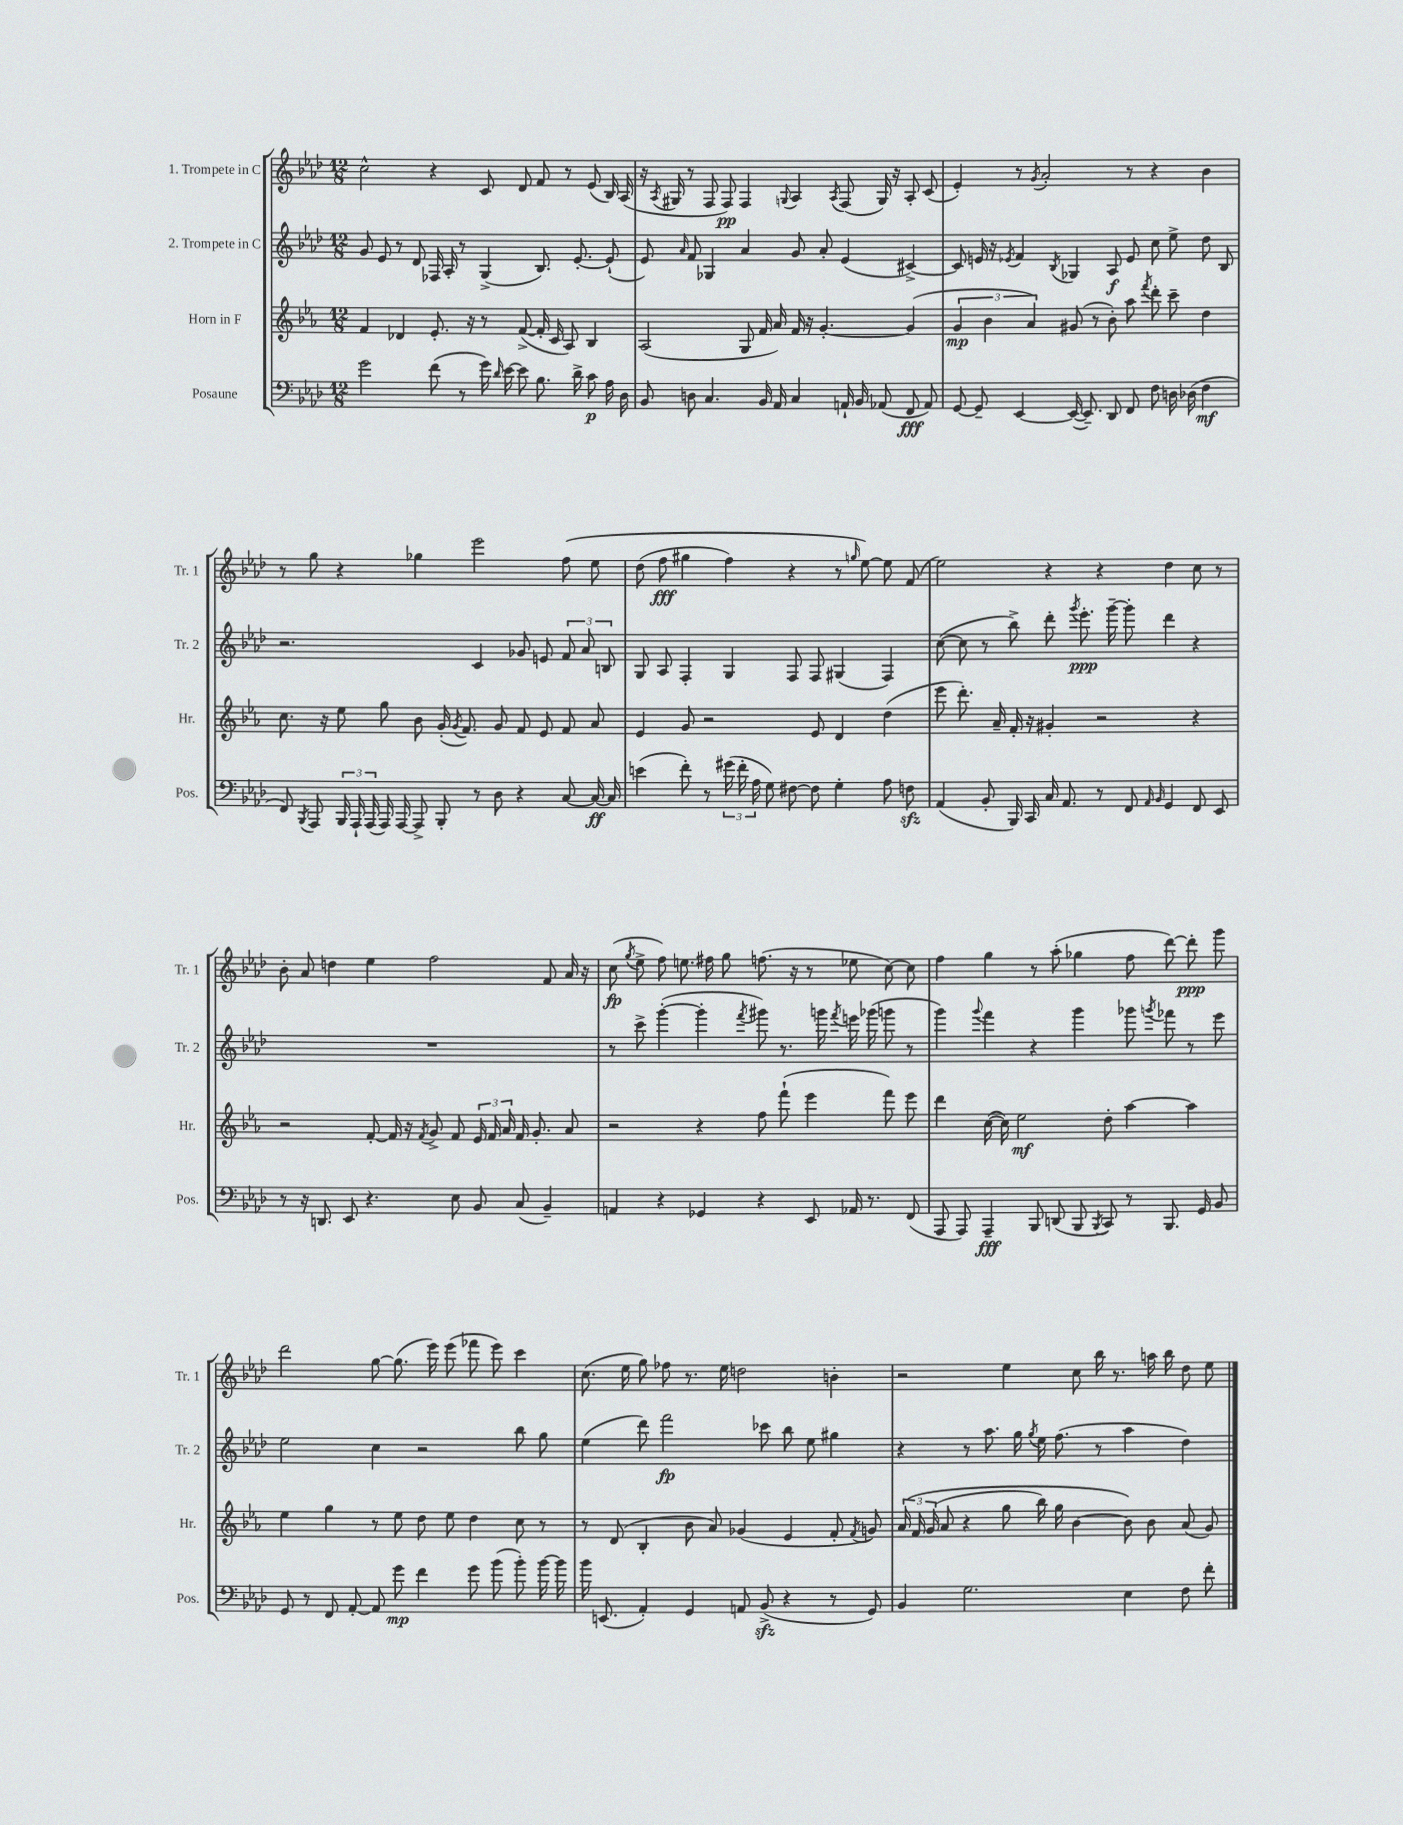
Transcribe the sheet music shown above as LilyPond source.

<<
\new StaffGroup <<
\new Staff = "s0" \with { instrumentName = "1. Trompete in C" shortInstrumentName = "Tr. 1" } {
    \clef treble \key aes \major \numericTimeSignature \time 12/8
    \autoBeamOff c''2-^ r4 c'8 des'8 f'8 r8 ees'8( bes16) aes16( |
    r16 \acciaccatura { aes8 } gis16 r8 f8 f8\pp) f4 \appoggiatura { g8 } aes4 \acciaccatura { aes8 } f8( g16) r16 aes8-. c'8( |
    ees'4-.) r8 \acciaccatura { g'8 } aes'2-. r8 r4 bes'4 |
    r8 g''8 r4 ges''4 ees'''2 f''8\( ees''8 |
    des''8( f''8\fff gis''4 f''4) r4 r8 \grace { g''16 } ees''8~\) ees''8 f'8( |
    ees''2) r4 r4 des''4 c''8 r8 |
    bes'8-. aes'8 d''4 ees''4 f''2 f'8 aes'16 r16 |
    c''8\fp( \acciaccatura { g''8 } ees''8-> f''8) e''8. fis''16 g''8 f''8.( r16 r8 ees''8 c''8~) c''8 |
    f''4 g''4 r8 aes''8-.( ges''4 f''8 des'''8~) des'''8-.\ppp g'''8 |
    des'''2 g''8~ g''8.( ees'''16) ees'''8( fes'''8 ees'''8) c'''4 |
    c''8.( ees''16 g''8) fes''8 r8. ees''16 d''2 b'4-. |
    r2 ees''4 c''8 bes''16 r8. a''16 bes''16 des''8 ees''8 \bar "|." |
}
\new Staff = "s1" \with { instrumentName = "2. Trompete in C" shortInstrumentName = "Tr. 2" } {
    \clef treble \key aes \major \numericTimeSignature \time 12/8
    \autoBeamOff g'8 ees'8 r8 des'8 fes16 aes16-. r8 g4->( bes8.) ees'8.~-. ees'8-!( |
    ees'8) \grace { aes'16 } f'8 ges4 aes'4 g'8 aes'8-. ees'4( cis'4~->) |
    cis'8 e'16 r16 \acciaccatura { ees'8 } f'4 \acciaccatura { bes8 } ges4 aes8\f ees'8 c''8 ees''8-> des''8 bes8 |
    r2. c'4 ges'8 e'8 \tuplet 3/2 { f'8 aes'8 b8 } |
    g8 aes8 f4-. g4 f8 f8 gis4( f4) |
    c''8~( c''8 r8 bes''8->) des'''8-. \acciaccatura { g'''8 } ees'''8.-.\ppp g'''16~-- g'''8-. des'''4 r4 |
    R1. |
    r8 c'''8-> g'''4~-.( g'''4-. \acciaccatura { f'''8 } gis'''8) r8. g'''16 \acciaccatura { f'''8 } e'''16 ges'''16( g'''8 r8 |
    g'''4) \appoggiatura { g'''8 } f'''4 r4 g'''4 ges'''8 \acciaccatura { g'''8 } fes'''8 r8 ees'''8 |
    ees''2 c''4 r2 bes''8 g''8 |
    ees''4( des'''8) f'''2\fp ces'''8 bes''8 ees''8 gis''4 |
    r4 r8 aes''8. g''16 \acciaccatura { g''8 } ees''16 f''8.( r8 aes''4 des''4) \bar "|." |
}
\new Staff = "s2" \with { instrumentName = "Horn in F" shortInstrumentName = "Hr." } {
    \clef treble \key ees \major \numericTimeSignature \time 12/8
    \autoBeamOff f'4 des'4 ees'8.-. r16 r8 f'8~->( f'16-. c'16 aes8) bes4 |
    aes2( g8 f'16 aes'16) f'16 r16 g'4.~-. g'4( |
    \tuplet 3/2 { g'4\mp bes'4 aes'4) } gis'8( r8 bes'8-.) aes''8 \acciaccatura { f'''8 } d'''8-. c'''8-- d''4 |
    c''8. r16 ees''8 g''8 bes'8 g'16-.( \acciaccatura { g'8 } f'8.) g'8 f'8 ees'8 f'8 aes'8 |
    ees'4 g'8 r2 ees'8 d'4 d''4( |
    ees'''8 d'''8.-.) aes'16-- f'16-. r16 gis'4-. r2 r4 |
    r2 f'8~-. f'16 r16 \acciaccatura { f'8 } g'8-> f'8 \tuplet 3/2 { ees'16 f'16 aes'16 } f'16 g'8.-. aes'8 |
    r2 r4 f''8 f'''8-!( ees'''4 f'''8) ees'''8 |
    d'''4 c''16~( c''16) ees''2\mf d''8-. aes''4~ aes''4 |
    ees''4 g''4 r8 ees''8 d''8 ees''8 d''4 c''8 r8 |
    r8 d'8( bes4-. bes'8 aes'8) ges'4( ees'4 f'8-. \acciaccatura { f'8 } g'8) |
    \tuplet 3/2 { aes'16\( f'16 g'16( } aes'8 r4 g''8 bes''16) g''16 bes'4~ bes'8\) bes'8 aes'8( g'8) \bar "|." |
}
\new Staff = "s3" \with { instrumentName = "Posaune" shortInstrumentName = "Pos." } {
    \clef bass \key aes \major \numericTimeSignature \time 12/8
    \autoBeamOff g'2 f'8( r8 g'16) \grace { des'16 } ees'16~ ees'8 bes8. des'16-> c'8\p aes16 des16 |
    bes,8 d8 c4. bes,16 aes,16 c4 a,16-! bes,16 aes,8( f,8\fff aes,8) |
    g,8~ g,8-- ees,4~ ees,16~( ees,8.--) des,8 f,8 f8 d16 des16( f4\mf |
    f,8) \acciaccatura { bes,,8 } aes,,8 \tuplet 3/2 { bes,,16 aes,,16-! aes,,16( } aes,,16) aes,,16~ aes,,8-> bes,,8-. r8 des8 r4 c8~ c16~\ff c16 |
    e'4( f'8-.) r8 \tuplet 3/2 { gis'16( f'16-. aes16 } g8) fis8~ fis8 g4-. aes8 f8\sfz |
    aes,4( bes,8-. bes,,16) c,16 c16 aes,8. r8 f,8 \grace { aes,16 bes,16 } g,4 f,8 ees,8 |
    r8 r16 d,8. ees,8 r4. ees8 bes,8 c8( bes,4--) |
    a,4 r4 ges,4 r4 ees,8 aes,16 r8. f,8( |
    aes,,8 aes,,8) aes,,4--\fff bes,,8 d,8( bes,,8 \acciaccatura { bes,,8 } c,8) r8 bes,,8. g,16 bes,8 |
    g,8 r8 f,8 aes,8~-. aes,8 g'8\mp f'4 g'8 bes'8( bes'8-.) bes'16~ bes'16 |
    bes'16 e,8.( aes,4-.) g,4 a,8 bes,8->\sfz( r4 r8 g,8) |
    bes,4 g2. ees4 f8 f'8-. \bar "|." |
}
>>
>>
\layout { \context { \Score \remove "Bar_number_engraver" } }
